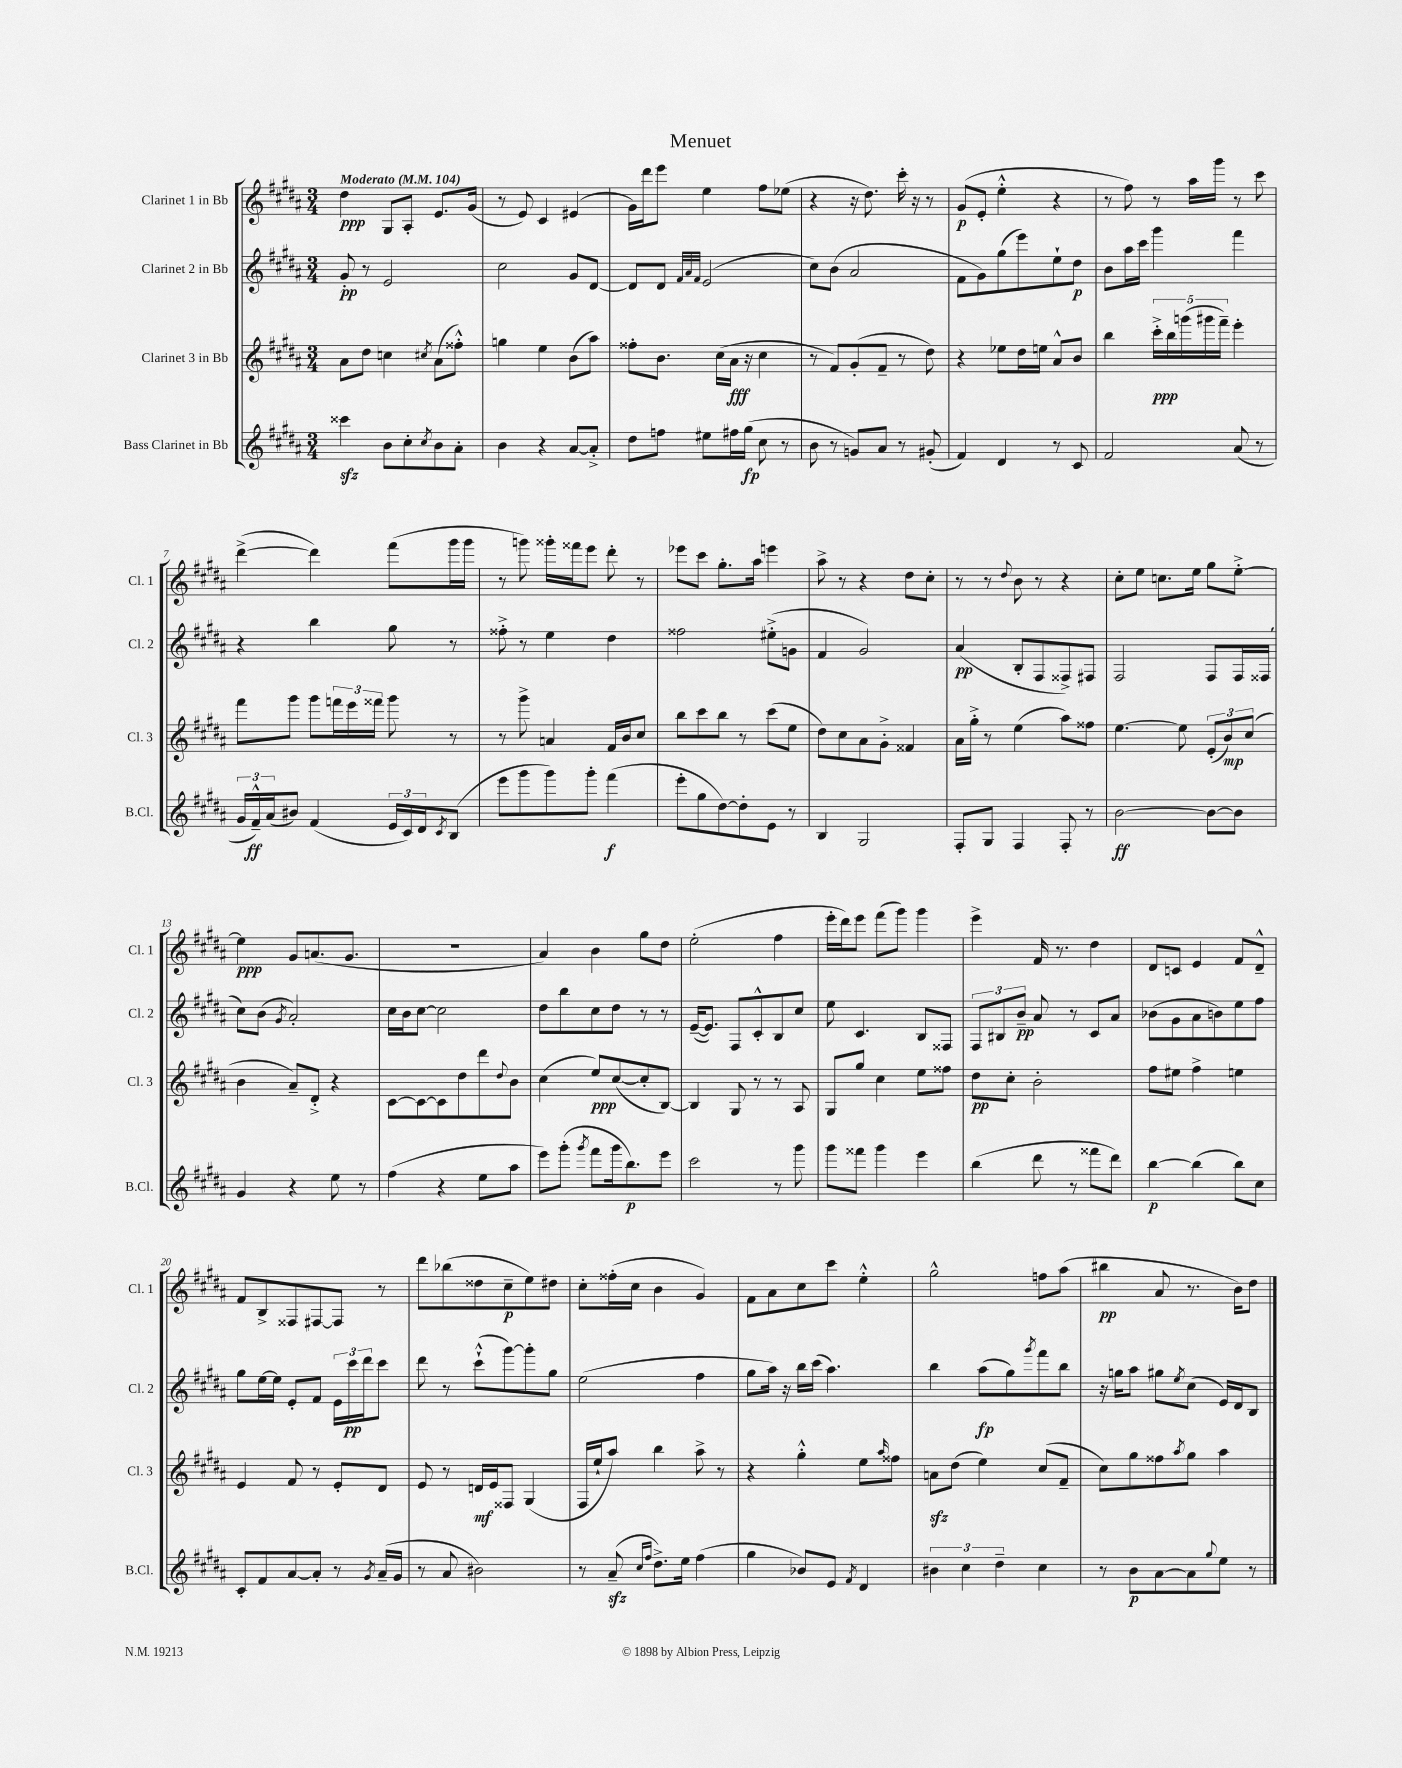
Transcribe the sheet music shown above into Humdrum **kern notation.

**kern	**kern	**kern	**kern
*staff4	*staff3	*staff2	*staff1
*clefG2	*clefG2	*clefG2	*clefG2
*k[f#c#g#d#a#]	*k[f#c#g#d#a#]	*k[f#c#g#d#a#]	*k[f#c#g#d#a#]
*M3/4	*M3/4	*M3/4	*M3/4
*MM104	*MM104	*MM104	*MM104
4ccc##	8a#	8g#'	4dd#
.	8dd#	8r	.
8b	4cc	2e	8G#
8cc#'	.	.	8A#'
8qcc#	8qcc#	.	.
8b	(8a#	.	8.e
8a#'	8ff##'^^)	.	.
.	.	.	(16g#
=	=	=	=
4b	4gg	2cc#	8r
.	.	.	8e)
4r	4ee	.	4c#
[8a#	(8b	8g#	(4e#
8a#'^]	8aa#)	[8d#	.
=	=	=	=
8dd#	8ff##'	8d#]	16g#)
.	.	.	16ddd#
8ff	8.b	8d#	8eee
.	.	32qqf#	.
.	.	32qqa#	.
.	.	32qqf#	.
8ee#	.	(2e	4ee
.	(16cc#	.	.
16ff#	16a#	.	.
(16gg#	16r	.	.
8cc#	4cc#	.	8ff#
8r	.	.	(8ee-
=	=	=	=
8b	8r	8cc#)	4r
8r	8f#)	(8b	.
8g)	(8g#'	2a#	16r
.	.	.	8.dd#)
8a#	8f#~	.	.
8r	8r	.	16ccc#'
.	.	.	16r
(8g#'	8dd#)	.	8r
=	=	=	=
4f#)	4r	8f#	(8g#
.	.	8g#)	8e'
4d#	8ee-	(8gg#	4ee'^^
.	16dd#	8eee)	.
.	16ee	.	.
8r	8a#^^	8ee`	4r
8c#	8b	8dd#	.
=	=	=	=
2f#	4bb	8b	8r
.	.	16aa#	8ff#)
.	.	16ccc#	.
.	20ccc#'^	4ggg#	8r
.	20bb	.	.
.	(20ggg	.	.
.	.	.	16aa#
.	20ggg#	.	.
.	.	.	16ggg#
.	20fff#~)	.	.
(8a#	4eee'	4fff#	8r
8r	.	.	8ccc#
=	=	=	=
24g#	8fff#	4r	([4ddd#^
24f#~^^)	.	.	.
(24a#	.	.	.
8b#)	8ggg#	.	.
(4f#	8ggg#	4bb	4ddd#])
.	24fff	.	.
.	24eee	.	.
.	24fff##	.	.
24e	8ggg#	8gg#	(8fff#
24c#)	.	.	.
24d#	.	.	.
8qc#	.	.	.
(8B	8r	8r	16ggg#
.	.	.	16ggg#
=	=	=	=
8eee	8r	8ff##'^	8r
8ggg#	8ggg#^	8r	8ggg)
8ggg#)	4a	4ee	16ggg##'
.	.	.	16fff##
8ggg#'	.	.	8eee
(4fff#	16f#	4dd#	8ddd#'
.	16b	.	.
.	8cc#	.	8r
=	=	=	=
8eee'	8bb	2ff##	8eee-
8gg#	8ccc#	.	8ccc#
[8dd#)	8bb	.	8.gg#'
8dd#']	8r	.	.
.	.	.	16aa#
8e	(8ccc#	(8ee#'^	4eee
8r	8ee	8g	.
=	=	=	=
4B	8dd#)	4f#	8aa#^
.	8cc#	.	8r
2G#	8a#	2g#)	4r
.	8g#'^	.	.
.	4f##	.	8dd#
.	.	.	8cc#'
=	=	=	=
8F#'	16a#	(4a#	8r
.	16gg#'^	.	.
8G#	8r	.	8r
.	.	.	8qqdd#
4F#	(4ee	8B'	8b
.	.	8F#	8r
8F#'	8aa#)	8F##^)	4r
8r	8ff##	8F#	.
=	=	=	=
[2b	[4.ee	2F#	8cc#'
.	.	.	8ee
.	.	.	8.cc
.	8ee]	.	.
.	.	.	16ee
8b_	(12e'	8F#	8gg#
.	12b)	.	.
8b]	.	16F#	[8ee'^
.	(12cc#	.	.
.	.	(16F##	.
=	=	=	=
4g#	4b	8cc#)	4ee]
.	.	(8b	.
.	.	8qg#	.
4r	8a#~)	2a#')	8g#
.	8d#'^	.	(8.a
8ee	4r	.	.
.	.	.	8.g#
8r	.	.	.
=	=	=	=
(4ff#	[8c#	16cc#	2.r
.	.	16b	.
.	8c#_	[8cc#	.
4r	8c#]	2cc#]	.
.	8dd#	.	.
8ee	8ddd#	.	.
.	8qqdd#	.	.
8aa#	8b	.	.
=	=	=	=
8eee)	(4cc#	8dd#	4a#)
(8ggg#'	.	8bb	.
8qggg#	.	.	.
8fff#	8ee)	8cc#	4b
16ggg#	([8cc#	8dd#	.
8.bb)	.	.	.
.	8cc#']	8r	8gg#
8eee	[8B)	8r	8dd#
=	=	=	=
2ccc#	4B]	([16e~	(2ee'
.	.	8.e])	.
.	8G#	8F#	.
.	8r	8c#'^^	.
8r	8r	8B	4ff#
8ggg#	8A#	8cc#	.
=	=	=	=
8ggg#	8G#	8ee	16eee'
.	.	.	16ddd#)
8fff##	8gg#	4.c#	8eee
4ggg#	4cc#	.	(8fff#
.	.	.	8ggg#)
4eee	8ee	8B	4ggg#
.	8ff##	8F##	.
=	=	=	=
(4bb	8dd#	12F#	4eee^
.	.	12B#	.
.	8cc#'	.	.
.	.	12b~	.
8ddd#	2b'	8a#	16f#
.	.	.	8.r
8r	.	8r	.
8fff##	.	8c#	4dd#
8ddd#)	.	8a#	.
=	=	=	=
[4bb	8ff#	(8b-	8d#
.	8ee#	8g#	8c
(4bb]	4ff#^	8a#	4e
.	.	8b)	.
8bb)	4ee	8ee	8f#
8cc#	.	8ff#	8d#~^^
=	=	=	=
8c#'	4e	8gg#	8f#
8f#	.	[16ee	8B^
.	.	16ee]	.
[8a#	8f#	8e'	8F##
8a#']	8r	8f#	[8F#
8r	8e'	24e	8F#]
.	.	24ccc#	.
.	.	24ddd#	.
8qg#	.	.	.
(16a#~	8d#	8ccc#	8r
16g#	.	.	.
=	=	=	=
8r	8e	8ddd#	8ddd#
8a#	8r	8r	(8bb-
2b#)	16d	(8ccc#`^^	8dd##
.	16e	.	.
.	8F##	[8ggg#)	8cc#~
.	(4G#	8ggg#']	8ee)
.	.	8gg#	8dd#
=	=	=	=
8r	16F#	(2ee	8cc#'
.	16ee`	.	.
(8a#~	8aa#)	.	(16ff##'
.	.	.	16cc#
16qqcc#	.	.	.
16qqff#	.	.	.
8.dd#^)	4bb	.	4b
16ee	.	.	.
(4ff#	8aa#^	4ff#	4g#)
.	8r	.	.
=	=	=	=
4gg#	4r	8gg#	8f#
.	.	16aa#)	8a#
.	.	16r	.
8b-)	4gg#'^^	16bb	8cc#
.	.	(16ccc#	.
8e	.	4.aa#)	8ccc#
8qf#	.	.	.
4d#	8ee	.	4ee'^^
.	16qqaa#	.	.
.	8ff##	.	.
=	=	=	=
6b#	8a	4bb	2gg#^^
.	(8dd#	.	.
6cc#	.	.	.
.	4ee)	(8aa#	.
6dd#~	.	.	.
.	.	8gg#)	.
.	.	8qggg#	.
4cc#	(8cc#	8fff#	8ff
.	8f#~	8bb	(8aa#
=	=	=	=
8r	8cc#)	16r	4bb#
.	.	16gg	.
8b	8gg#	8aa#	.
[8a#	8ff##	8gg#	8a#
.	8qaa#	8qee	.
8a#]	8gg#	(8cc#	8.r
8qqgg#	.	.	.
8ee	4aa#	16e)	.
.	.	16d#	16b)
8r	.	8B	8dd#
==	==	==	==
*-	*-	*-	*-
